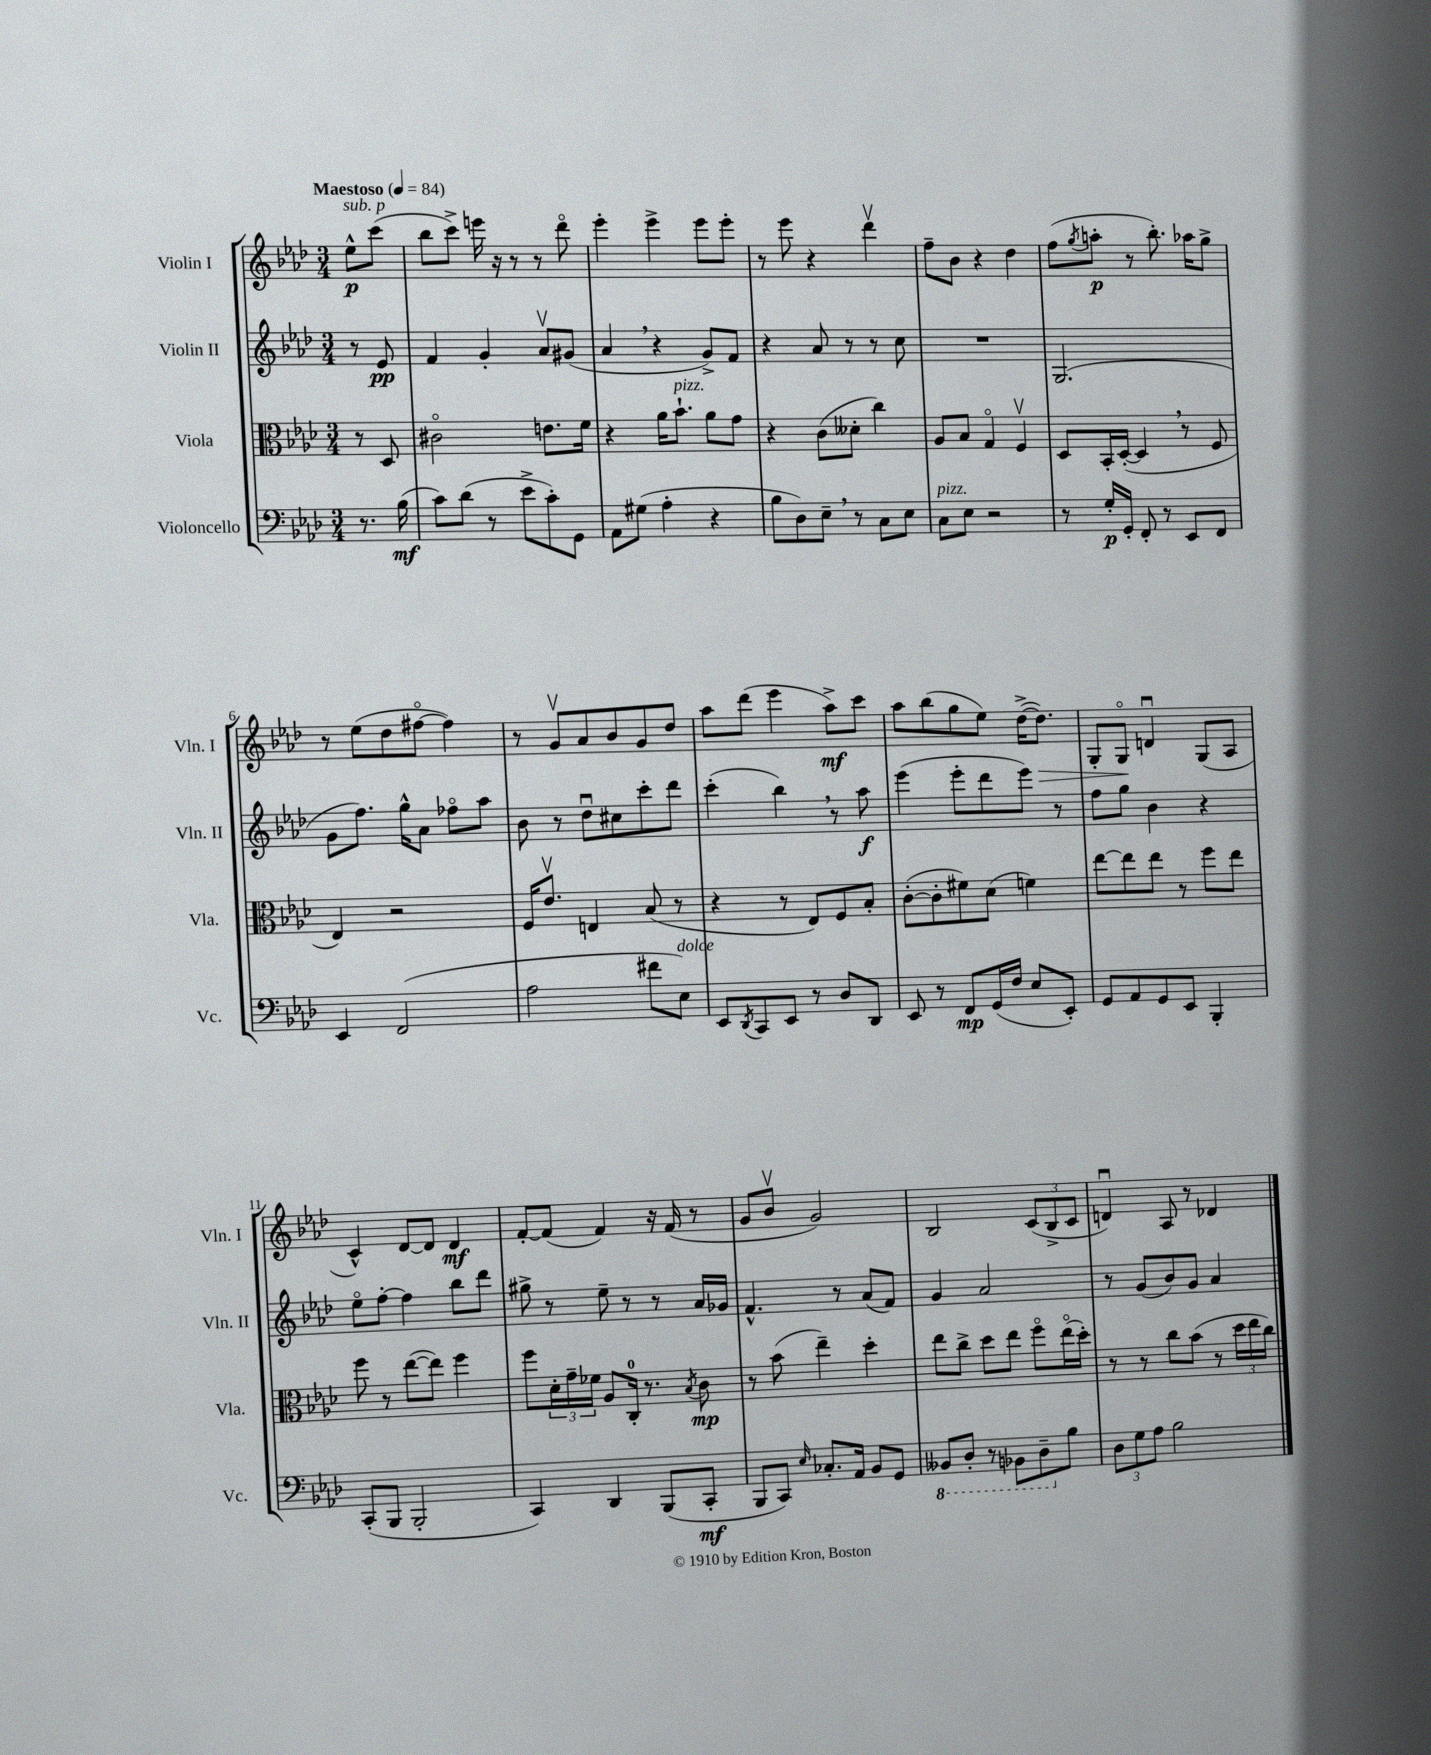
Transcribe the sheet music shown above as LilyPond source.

<<
\new StaffGroup <<
\new Staff = "s0" \with { instrumentName = "Violin I" shortInstrumentName = "Vln. I" } {
    \clef treble \key aes \major \numericTimeSignature \time 3/4 \partial 4 \tempo "Maestoso" 4 = 84
    ees''8-^\p^\markup { \italic "sub. p" } c'''8( |
    bes''8 c'''8->) e'''16 r16 r8 r8 des'''8\flageolet |
    ees'''4-. ees'''4-> ees'''8 ees'''8-. |
    r8 ees'''8 r4 des'''4\upbow |
    f''8-- bes'8 r4 des''4 |
    f''8( \acciaccatura { g''8 } a''8-.\p r8 bes''8.-.) aes''16 g''8-> |
    r8 ees''8( des''8 fis''8~\flageolet fis''4) |
    r8 g'8\upbow aes'8 bes'8 g'8 des''8 |
    aes''8 des'''8( ees'''4 aes''8->\mf) c'''8 |
    aes''8 bes''8( g''8 ees''8) des''16~->( des''8.\>) |
    g8-. g8\flageolet\! d'4\downbow g8( aes8 |
    c'4-^) des'8~ des'8 des'4\mf |
    f'8~-. f'8( f'4) r16 f'16( r8 |
    g'8 bes'8\upbow g'2) |
    bes2 \tuplet 3/2 { c'8( bes8-> c'8 } |
    d'4\downbow) aes8 r8 des'4 \bar "|." |
}
\new Staff = "s1" \with { instrumentName = "Violin II" shortInstrumentName = "Vln. II" } {
    \clef treble \key aes \major \numericTimeSignature \time 3/4 \partial 4
    r8 ees'8\pp |
    f'4 g'4-. aes'8\upbow gis'8( |
    aes'4 \breathe r4 g'8->) f'8 |
    r4 aes'8 r8 r8 c''8 |
    R2. |
    g2.( |
    g'8 f''8.) g''16-^ aes'8 fes''8\flageolet aes''8 |
    bes'8 r8 des''8\downbow cis''8 c'''8-. des'''8 |
    c'''4-.( bes''4) \breathe r8 aes''8\f |
    ees'''4( ees'''8-. des'''8 ees'''8) r8 |
    f''8 g''8 bes'4 r4 |
    ees''8\flageolet f''8~-. f''4 bes''8 des'''8 |
    gis''8-> r8 ees''8-- r8 r8 aes'16 ges'16 |
    f'4.-^ r8 aes'8( f'8) |
    g'4 aes'2 |
    r8 g'8( bes'8) g'8 aes'4 \bar "|." |
}
\new Staff = "s2" \with { instrumentName = "Viola" shortInstrumentName = "Vla." } {
    \clef alto \key aes \major \numericTimeSignature \time 3/4 \partial 4
    r8 des8 |
    cis'2\flageolet e'8. f'16 |
    r4 aes'16 bes'8.-!^\markup { \italic "pizz." } aes'8 g'8 |
    r4 c'8( deses'8-. c''4) |
    aes8 bes8 g4\flageolet f4\upbow |
    des8 bes,16-. des16~-.( des4 \breathe r8 f8 |
    ees4) r2 |
    f16 ees'8.\upbow e4 bes8( r8 |
    r4 r8 ees8) f8 bes8-. |
    c'8~-.( c'8-. fis'8) des'8( f'4) |
    ees''8~ ees''8 ees''8 r8 f''8 ees''8 |
    f''8 r8 ees''8~( ees''8) f''4 |
    f''8 \tuplet 3/2 { des'16-. g'16-- fes'16 } aes8 c16-0-. r8. \acciaccatura { bes8 } c'8\mp |
    r8 bes'8( ees''4--) des''4-. |
    ees''8 c''8-> des''8 ees''8 f''8\flageolet ees''16\flageolet( des''16-.) |
    r8 r8 c''8 bes'8( r8 \tuplet 3/2 { des''16 ees''16 c''16) } \bar "|." |
}
\new Staff = "s3" \with { instrumentName = "Violoncello" shortInstrumentName = "Vc." } {
    \clef bass \key aes \major \numericTimeSignature \time 3/4 \partial 4
    r8. bes16\mf( |
    c'8) des'8( r8 ees'8-> c'8-.) g,8 |
    aes,8 gis8( aes4-. r4 |
    bes8 des8) ees8-- \breathe r8 c8 ees8 |
    c8^\markup { \italic "pizz." } ees8 r2 |
    r8 g16-.\p g,16-. f,8-. r8 ees,8 f,8 |
    ees,4 f,2( |
    aes2 fis'8 ees8^\markup { \italic "dolce" }) |
    ees,8 \acciaccatura { des,8 } c,8 ees,8 r8 des8 des,8 |
    ees,8 r8 f,8\mp g,16( f16 ees8 ees,8-.) |
    g,8 aes,8 g,8 ees,8 bes,,4-. |
    c,8-.( bes,,8 bes,,2-. |
    c,4) des,4 bes,,8( c,8-.\mf |
    bes,,8 c,8) \grace { ees16 } ces8.-. aes,16 bes,8 g,8 |
    \ottava #-1 beses,,8 des,8-. r8 bes,,8 des,8-- \ottava #0 bes8 |
    \tuplet 3/2 { des8 g8 aes8 } bes2 \bar "|." |
}
>>
>>
